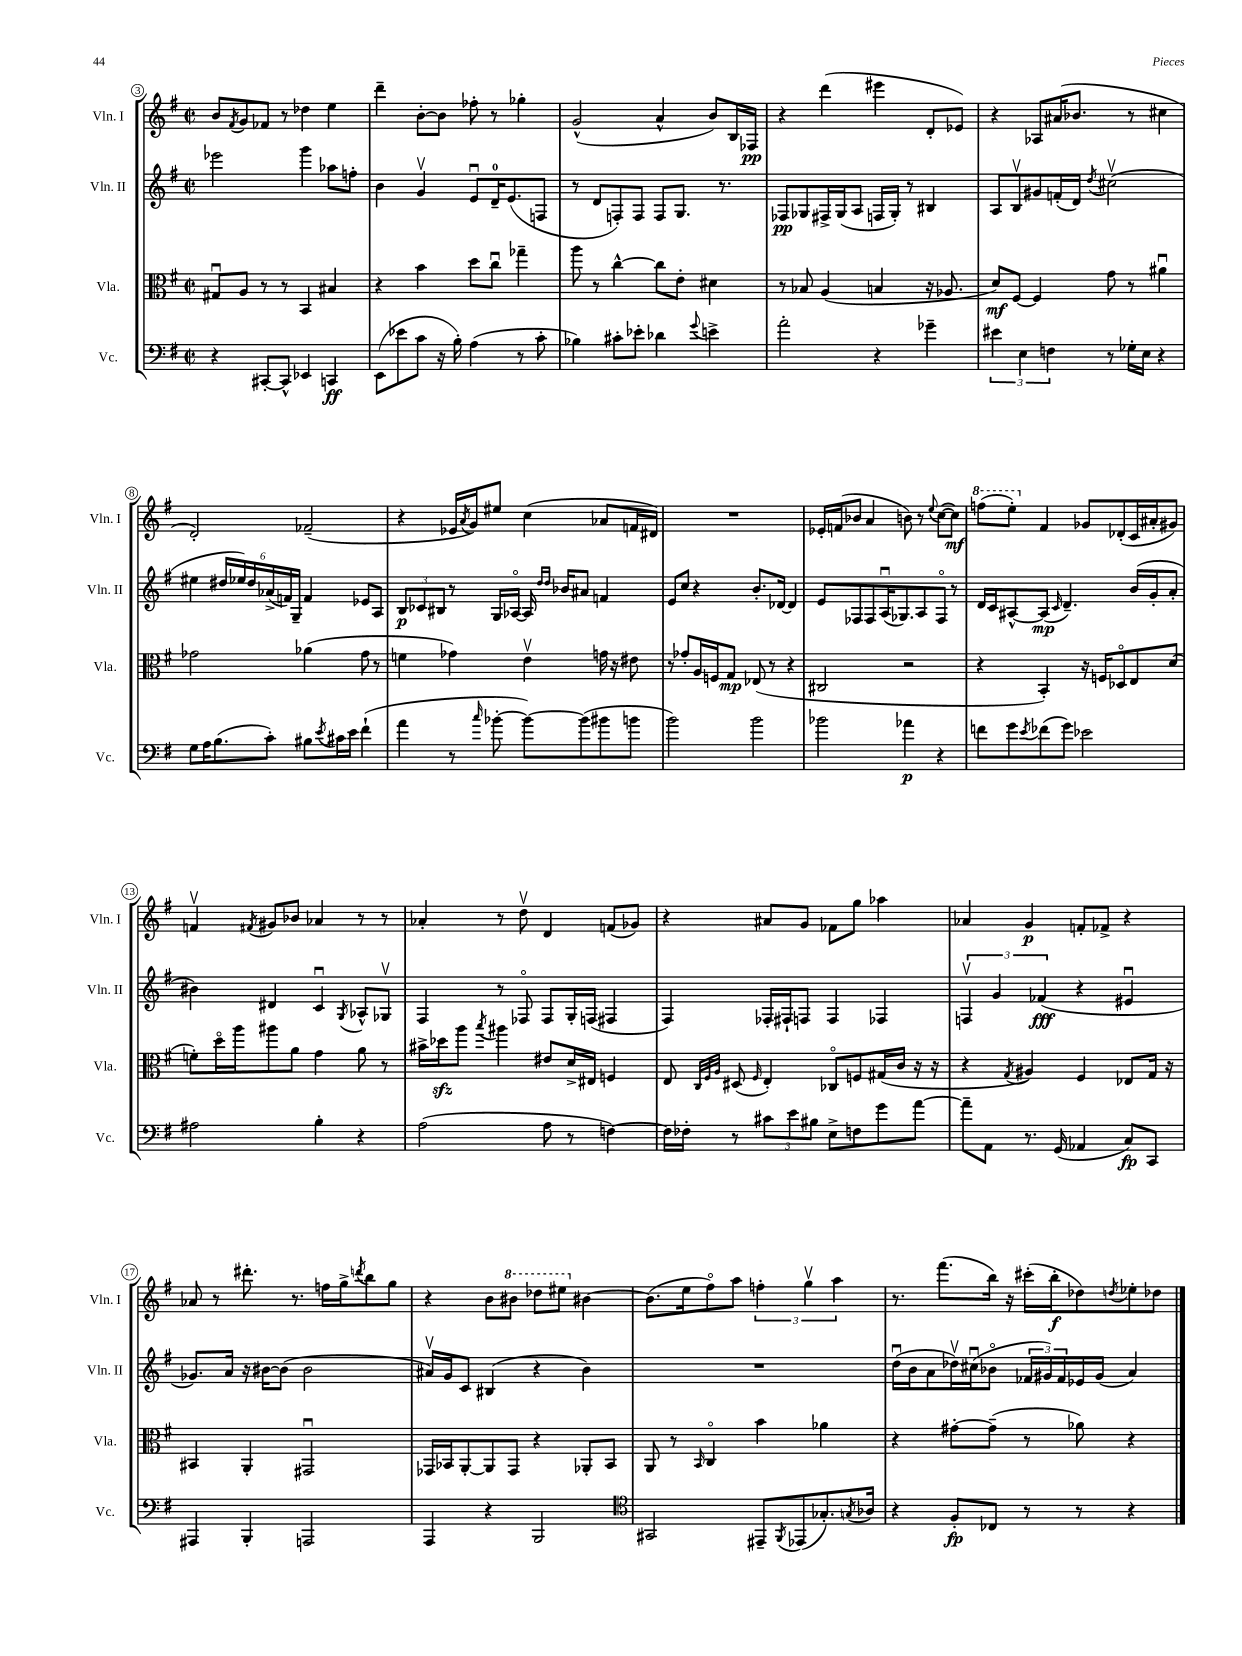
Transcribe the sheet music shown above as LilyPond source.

<<
\new StaffGroup <<
\new Staff = "s0" \with { instrumentName = "Vln. I" shortInstrumentName = "Vln. I" } {
    \clef treble \key g \major \defaultTimeSignature \time 2/2
    b'8 \acciaccatura { fis'8 } g'8 fes'8 r8 des''4 e''4 |
    d'''4-- b'8~-. b'8 fes''8-. r8 ges''4-. |
    g'2-^( a'4-^ b'8) b16 fes16\pp |
    r4 d'''4( eis'''4 d'8-. ees'8) |
    r4 aes8 ais'16( bes'8. r8 cis''4 |
    d'2-.) fes'2--( |
    r4 ees'16 \acciaccatura { a'8 } g'16) eis''8 c''4( aes'8 f'16 dis'16) |
    R1 |
    ees'16-. f'16( bes'8 a'4 b'8) r8 \appoggiatura { e''8 } c''8~( c''8\mf) |
    \ottava #1 f'''8( e'''8-.) \ottava #0 fis'4 ges'8 des'8-.( c'16 ais'16-. gis'8) |
    f'4\upbow \acciaccatura { fis'8 } gis'8 bes'8 aes'4 r8 r8 |
    aes'4-. r8 d''8\upbow d'4 f'8( ges'8) |
    r4 ais'8 g'8 fes'8 g''8 aes''4 |
    aes'4 g'4\p f'8-. fes'8-> r4 |
    aes'8 r8 dis'''8.-. r8. f''16 g''16-> \acciaccatura { d'''8 } b''8 g''8 |
    r4 b'8 \ottava #1 bis''8 des'''8 eis'''8 \ottava #0 bis'4~ |
    bis'8.( e''16 fis''8\flageolet) a''8 \tuplet 3/2 { f''4-. g''4\upbow a''4 } |
    r8. fis'''8.( b''16) r16 cis'''16-.( b''16-.\f des''8) \acciaccatura { d''8 } ees''8-. des''8 \bar "|." |
}
\new Staff = "s1" \with { instrumentName = "Vln. II" shortInstrumentName = "Vln. II" } {
    \clef treble \key g \major \defaultTimeSignature \time 2/2
    ees'''2 g'''4 aes''8 f''8-. |
    b'4 g'4\upbow e'8\downbow d'16-0-- e'8.( f8 |
    r8 d'8 f8-.) f8 f8 g8. r8. |
    fes8\pp ges8 fis16-> ges16( a8 f16 ges16-.) r8 bis4 |
    a8 b8\upbow gis'8 f'16-.( d'16) \acciaccatura { d''8 } cis''2\upbow( |
    eis''4 \tuplet 6/4 { dis''16 ees''16) dis''16 aes'16->( f'16) g16-- } f'4 ees'8 a8 |
    \tuplet 3/2 { b8\p ces'8 bis8 } r8 g16 aes16~\flageolet aes16 \grace { d''16 d''16 } bes'16 ais'8 f'4 |
    e'8 c''8 r4 b'8.-. des'16~ des'4 |
    e'8 fes8 fes8 a16\downbow( ges8.) a8 fes8\flageolet r8 |
    d'16 c'16 ais8~-^ ais8\mp( \grace { c'16 } d'4.--) b'16( g'16-. a'8-. |
    bis'4) dis'4 c'4\downbow \acciaccatura { g8 } aes8-^ ges8\upbow |
    fis4 r8 fes8\flageolet fes8 g16-. f16( fis4 |
    fis4) fes16-. fis16-! f8 f4 fes4 |
    \tuplet 3/2 { f4\upbow g'4 fes'4\fff( } r4 eis'4\downbow |
    ges'8.) a'16 r16 bis'16~ bis'8( bis'2 |
    ais'16\upbow) g'16 c'8 bis4( r4 b'4) |
    R1 |
    d''16\downbow( b'16 a'8 des''16\upbow) cis''16\downbow( bes'8\flageolet \tuplet 3/2 { fes'16 gis'16) fes'16 } ees'16 gis'16( a'4) \bar "|." |
}
\new Staff = "s2" \with { instrumentName = "Vla." shortInstrumentName = "Vla." } {
    \clef alto \key g \major \defaultTimeSignature \time 2/2
    gis8\downbow a8 r8 r8 b,4 bis4 |
    r4 b'4 d''8 c''8\downbow ges''4-- |
    a''8 r8 c''4~-^ c''8 e'8-. dis'4 |
    r8 bes8 a4( b4 r16 aes8. |
    d'8\mf) fis8~ fis4 g'8 r8 ais'4\downbow |
    ges'2 aes'4( ges'8 r8 |
    f'4 ges'4) e'4\upbow g'16 r16 eis'8 |
    r8 ges'8-. a16 f16 g8\mp ees8( r8 r4 |
    cis2 r2 |
    r4 b,4-.) r16 f16 des8\flageolet e8 d'8( |
    f'8-.) d''16\flageolet a''16 ais''8 a'8 g'4 a'8 r8 |
    bis'16-> des''16\sfz a''8 \acciaccatura { b''8 } ais''4 eis'8 d'16-> eis16 f4 |
    e8 \grace { c32 fis32 a32 } dis8( \grace { fis16 } e4-.) ces8\flageolet f8 gis16( c'16 r16 r16 |
    r4 \acciaccatura { g8 } ais4) fis4 ees8 g16 r16 |
    bis,4 a,4-. gis,2\downbow |
    ges,16 bes,16 a,8~-. a,8 ges,8 r4 aes,8-. bes,8 |
    a,8 r8 \grace { b,16 } c4\flageolet b'4 aes'4 |
    r4 gis'8~-. gis'8--( r8 aes'8) r4 \bar "|." |
}
\new Staff = "s3" \with { instrumentName = "Vc." shortInstrumentName = "Vc." } {
    \clef bass \key g \major \defaultTimeSignature \time 2/2
    r4 cis,8~-. cis,8-^ ees,4 c,4\ff |
    e,8( ees'8 c'8 r16 b16-.) a4( r8 c'8-. |
    bes4) cis'8-. ees'8-. des'4 \appoggiatura { g'8 } e'4-> |
    a'2-. r4 ges'4-- |
    \tuplet 3/2 { eis'4 e4 f4 } r8 ges16-. e16 r4 |
    g8 a16 b8.( c'8-.) bis8 \acciaccatura { e'8 } cis'16 e'16 fis'4-!( |
    a'4 r8 \grace { c''16 } bes'8~-. bes'8~) bes'8( bis'8 b'8 |
    b'2) b'2 |
    bes'2 aes'4\p r4 |
    f'8 g'8 \acciaccatura { e'8 } fes'8( g'8) ees'2 |
    ais2 b4-. r4 |
    a2( a8 r8 f4~) |
    f16 fes16-. r8 \tuplet 3/2 { cis'8 e'8 bis8 } e8-> f8 g'8 a'8~ |
    a'8-- a,8 r8. g,16( aes,4 c8\fp) c,8 |
    ais,,4 b,,4-. a,,2 |
    a,,4 r4 b,,2 |
    \clef tenor gis,2 eis,8-- \acciaccatura { fis,8 } ees,8( ges8.-.) \acciaccatura { g8 } aes16 |
    r4 fis8-.\fp ces8 r8 r8 r4 \bar "|." |
}
>>
>>
\layout { \context { \Score currentBarNumber = #3 \override BarNumber.stencil = #(make-stencil-circler 0.1 0.3 ly:text-interface::print) } }
